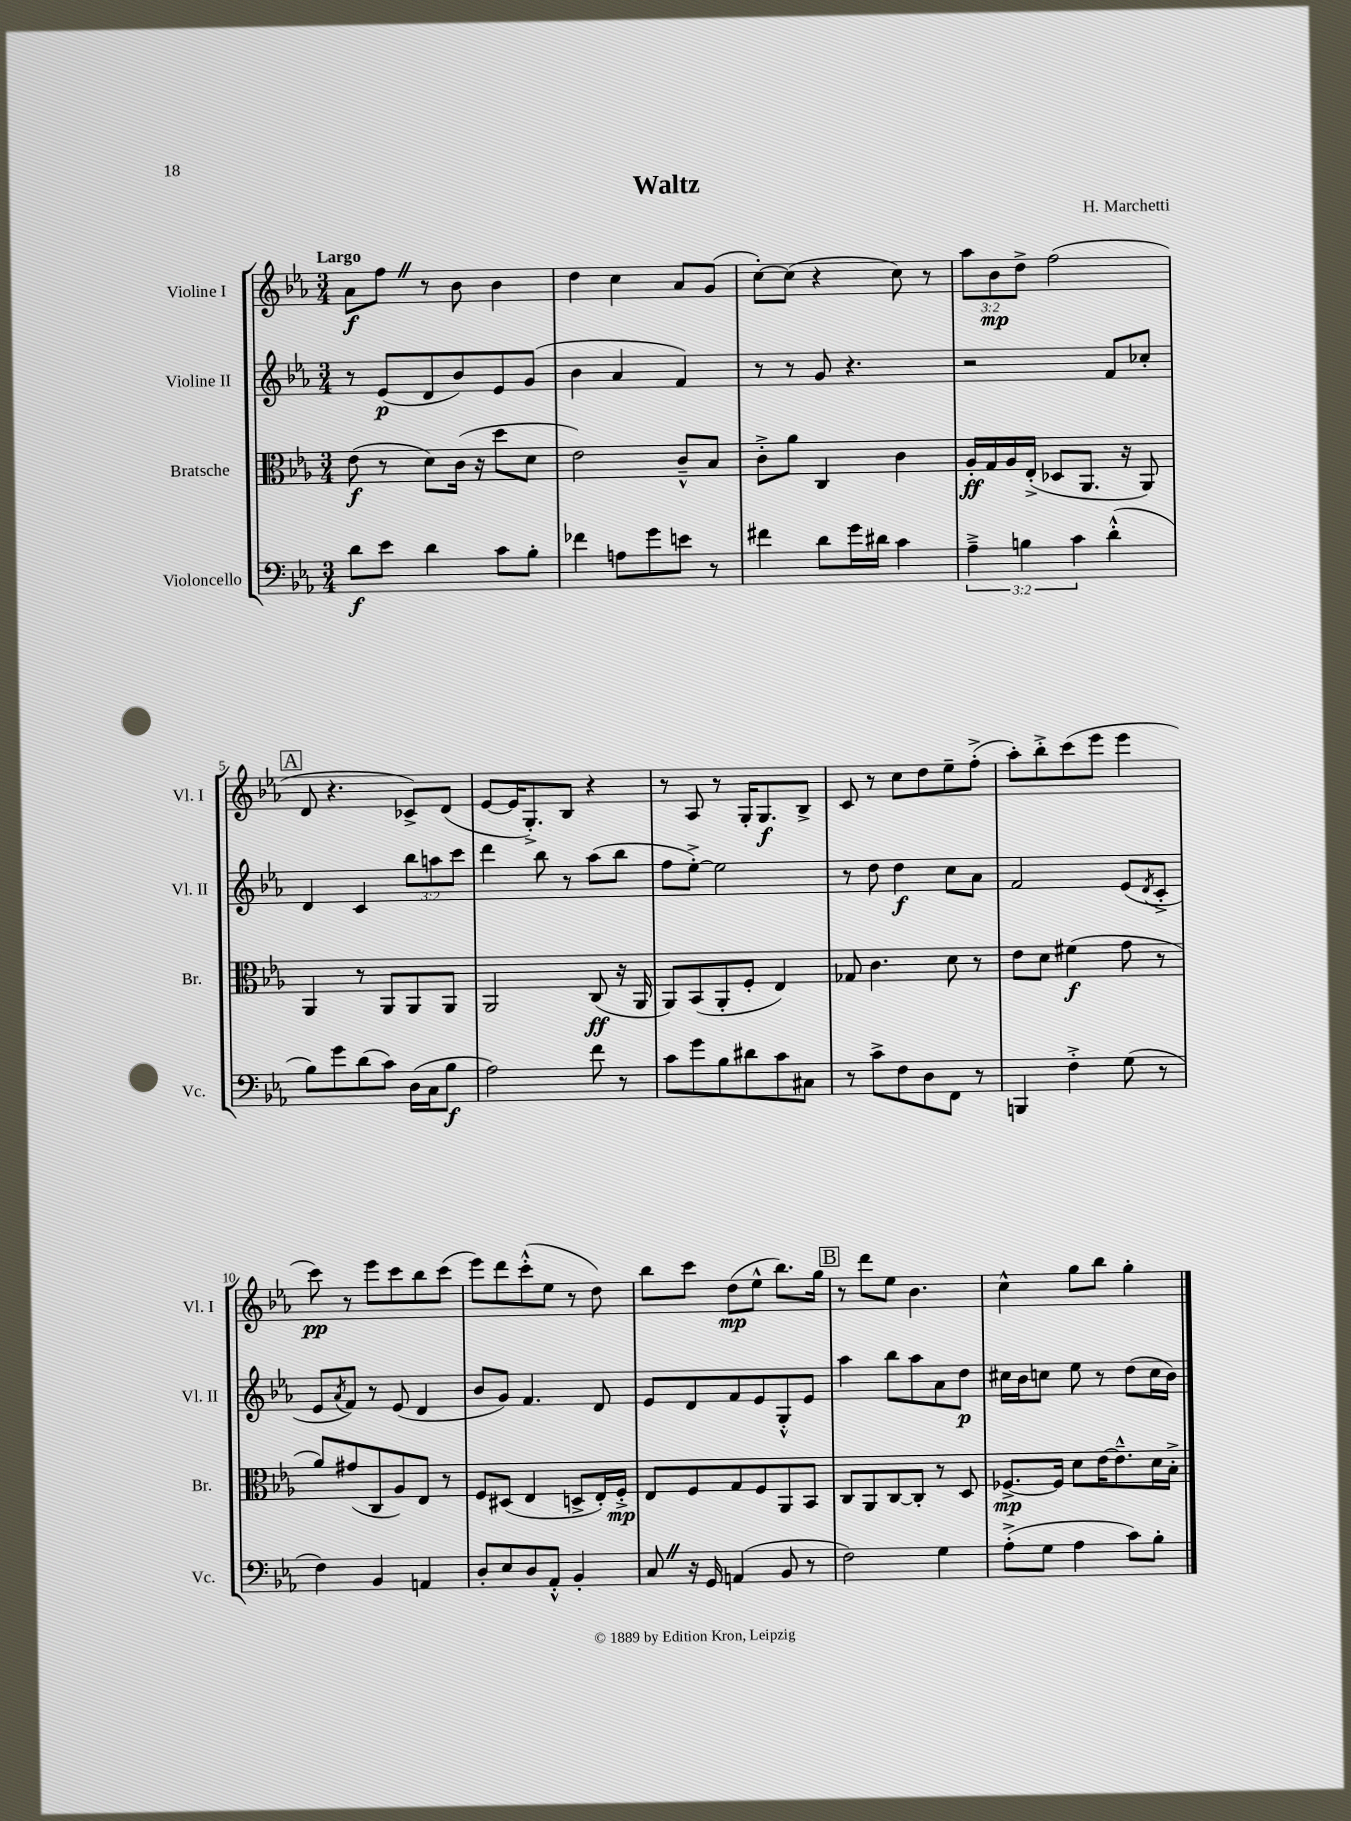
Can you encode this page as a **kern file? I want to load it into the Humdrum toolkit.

**kern	**dynam	**kern	**dynam	**kern	**dynam	**kern	**dynam
*part4	*part4	*part3	*part3	*part2	*part2	*part1	*part1
*staff4	*staff4	*staff3	*staff3	*staff2	*staff2	*staff1	*staff1
*I"Violoncello	*	*I"Bratsche	*	*I"Violine II	*	*I"Violine I	*
*I'Vc.	*	*I'Br.	*	*I'Vl. II	*	*I'Vl. I	*
*clefF4	*	*clefC3	*	*clefG2	*	*clefG2	*
*k[b-e-a-]	*	*k[b-e-a-]	*	*k[b-e-a-]	*	*k[b-e-a-]	*
*M3/4	*	*M3/4	*	*M3/4	*	*M3/4	*
=1	=1	=1	=1	=1	=1	=1	=1
!	!	!	!	!	!	!LO:TX:a:B:t=Largo	!
8d\L	f	(8e-\	f	8r	.	8a-\L	f
8e-\J	.	8r	.	(8e-/L	p	8ffZ\J	.
4d\	.	8d\L)	.	8d/	.	8r	.
.	.	(16c\Jk	.	8b-/)	.	8b-\	.
.	.	16r	.	.	.	.	.
8c\L	.	8dd\L	.	8e-/	.	4b-\	.
8B-'\J	.	8d\J	.	(8g/J	.	.	.
=2	=2	=2	=2	=2	=2	=2	=2
4f-X\	.	2e-\)	.	4b-\	.	4dd\	.
8An\L	.	.	.	4a-/	.	4cc\	.
8g\	.	.	.	.	.	.	.
8en\J	.	8c~^^/L	.	4f/)	.	8a-/L	.
8r	.	8B-/J	.	.	.	(8g/J	.
=3	=3	=3	=3	=3	=3	=3	=3
4f#X\	.	8c'^\L	.	8r	.	[8cc'\L)	.
.	.	8a-\J	.	8r	.	(8cc\J]	.
8d\L	.	4C/	.	8g/	.	4r	.
16g\L	.	.	.	4.r	.	.	.
16d#X\JJ	.	.	.	.	.	.	.
4c\	.	4c\	.	.	.	8cc\)	.
.	.	.	.	.	.	8r	.
=4	=4	=4	=4	=4	=4	=4	=4
6A-~^\	.	16A-'/LL	ff	2r	.	12aa-\L	.
.	.	16G/	.	.	.	.	.
.	.	.	.	.	.	12b-\	mp
.	.	16A-/	.	.	.	.	.
6Bn\	.	.	.	.	.	12dd^\J	.
.	.	(16E-'^/JJ	.	.	.	.	.
.	.	8D-X/L	.	.	.	(2ff\	.
6c\	.	.	.	.	.	.	.
.	.	8.AA-/J	.	.	.	.	.
(4d'^^\	.	.	.	8f/L	.	.	.
.	.	16r	.	.	.	.	.
.	.	8AA-/)	.	8cc-X'/J	.	.	.
!!LO:LB:g=z
!!LO:REH:place=s1:t=A
=5	=5	=5	=5	=5	=5	=5	=5
8B-\L)	.	4AA-/	.	4d/	.	8d/	.
8g\	.	.	.	.	.	4.r	.
(8d\	.	8r	.	4c/	.	.	.
8c\J)	.	8AA-/L	.	.	.	.	.
(16D\LL	.	8AA-/	.	12bb-\L	.	8c-X^/L)	.
16C\J	.	.	.	.	.	.	.
.	.	.	.	12aan\	.	.	.
8B-\J	f	8AA-/J	.	.	.	(8d/J	.
.	.	.	.	12ccc\J	.	.	.
=6	=6	=6	=6	=6	=6	=6	=6
2A-\)	.	2AA-/	.	4ddd\	.	[8e-/L	.
.	.	.	.	.	.	16e-/K]	.
.	.	.	.	.	.	8.G'^/)	.
.	.	.	.	8bb-\	.	.	.
.	.	.	.	8r	.	8B-/J	.
8f\	.	(8C/	ff	(8aa-\L	.	4r	.
8r	.	16r	.	8bb-\J	.	.	.
.	.	16AA-/	.	.	.	.	.
=7	=7	=7	=7	=7	=7	=7	=7
8c\L	.	8AA-/L)	.	8ff\L	.	8r	.
8g\	.	(8BB-/	.	[8ee-'^\J)	.	8A-/	.
8B-\	.	8AA-'/	.	2ee-\]	.	8r	.
8d#X\	.	8F'/J	.	.	.	16G'/KL	.
.	.	.	.	.	.	8.G/	f
8c\	.	4E-/)	.	.	.	.	.
8C#X\J	.	.	.	.	.	8B-^/J	.
=8	=8	=8	=8	=8	=8	=8	=8
8r	.	8G-X/	.	8r	.	8c/	.
8c^\L	.	4.c\	.	8dd\	.	8r	.
8F\	.	.	.	4dd\	f	8cc\L	.
8D\	.	.	.	.	.	8dd\	.
8FF\J	.	8d\	.	8cc\L	.	8ee-~\	.
8r	.	8r	.	8a-\J	.	(8ff'^\J	.
=9	=9	=9	=9	=9	=9	=9	=9
4BBBn/	.	8e-\L	.	2f/	.	8aa-'\L)	.
.	.	8d\J	.	.	.	8bb-'^\	.
4F'^\	.	(4f#X\	f	.	.	(8ccc\	.
.	.	.	.	.	.	8eee-\J	.
(8G\	.	8g\	.	(8e-/L	.	4eee-\	.
.	.	.	.	8qd/	.	.	.
8r	.	8r	.	8c'^/J	.	.	.
!!LO:LB:g=z
=10	=10	=10	=10	=10	=10	=10	=10
4F\)	.	8a-/L)	.	8e-/L	.	8ccc\)	pp
.	.	.	.	8qa-/	.	.	.
.	.	(8g#X/	.	8f/J)	.	8r	.
4BB-/	.	8C/	.	8r	.	8eee-\L	.
.	.	8A-/)	.	(8e-/	.	8ccc\	.
4AAn/	.	8E-/J	.	4d/	.	8bb-\	.
.	.	8r	.	.	.	(8ccc\J	.
=11	=11	=11	=11	=11	=11	=11	=11
8D'/L	.	8F/L	.	8b-/L	.	8eee-\L)	.
8E-/	.	(8D#X/J	.	8g/J)	.	8ddd\	.
8D/	.	4E-/	.	4.f/	.	(8ccc'^^\	.
8AA-'^^/J	.	.	.	.	.	8ee-\J	.
4BB-'/	.	8Dn^/L	.	.	.	8r	.
.	.	16E-'/L)	.	8d/	.	8dd\)	.
.	.	16F'^/JJ	mp	.	.	.	.
=12	=12	=12	=12	=12	=12	=12	=12
8CZ/	.	8E-/L	.	8e-/L	.	8bb-\L	.
16r	.	8F/	.	8d/	.	8ccc\J	.
16GG/	.	.	.	.	.	.	.
(4AAn/	.	8G/	.	8f/	.	(8dd\L	mp
.	.	8F/	.	8e-/	.	8ee-^^\J	.
8BB-/	.	8AA-/	.	8G'^^/	.	8.bb-\L)	.
8r	.	8BB-/J	.	8e-/J	.	.	.
.	.	.	.	.	.	16gg\Jk	.
!!LO:REH:place=s1:t=B
=13	=13	=13	=13	=13	=13	=13	=13
2F\)	.	8C/L	.	4aa-\	.	8r	.
.	.	8AA-/	.	.	.	8ddd\L	.
.	.	[8C/	.	8bb-\L	.	8ee-\J	.
.	.	8C'/J]	.	8aa-\	.	4.b-\	.
4G\	.	8r	.	8a-\	.	.	.
.	.	8D/	.	8dd\J	p	.	.
=14	=14	=14	=14	=14	=14	=14	=14
(8A-'^\L	.	[8.F-X^/L	mp	16cc#X\LL	.	4cc^^\	.
.	.	.	.	16b-\J	.	.	.
8G\J	.	.	.	8ccn\J	.	.	.
.	.	16F-/Jk]	.	.	.	.	.
4A-\	.	8d\L	.	8ee-\	.	8gg\L	.
.	.	[16e-\K	.	8r	.	8bb-\J	.
.	.	8.e-~^^\]	.	.	.	.	.
8c\L)	.	.	.	(8dd\L	.	4gg'\	.
8B-'\J	.	16d\L	.	16cc\L	.	.	.
.	.	16B-'^\JJ	.	16b-\JJ)	.	.	.
==	==	==	==	==	==	==	==
*-	*-	*-	*-	*-	*-	*-	*-
